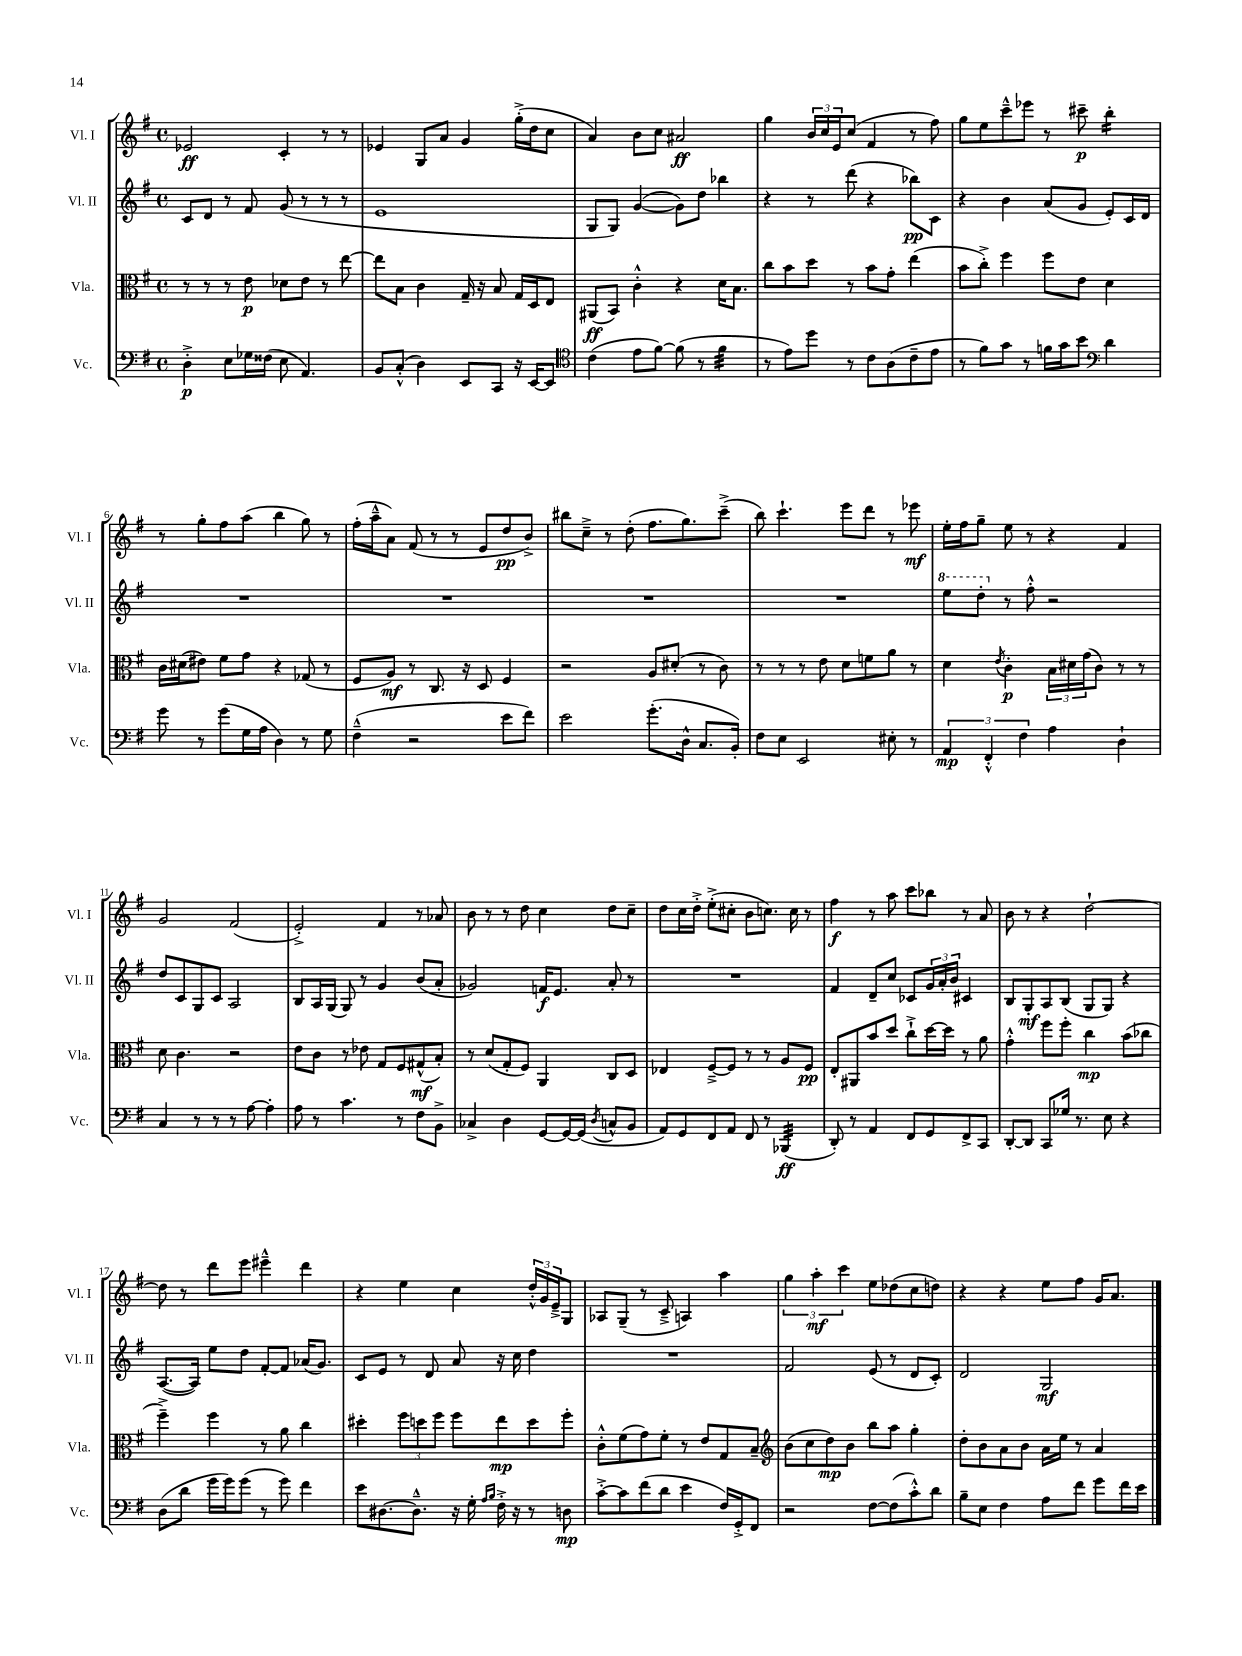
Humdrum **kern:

**kern	**kern	**kern	**kern
*staff4	*staff3	*staff2	*staff1
*clefF4	*clefC3	*clefG2	*clefG2
*k[f#]	*k[f#]	*k[f#]	*k[f#]
*M4/4	*M4/4	*M4/4	*M4/4
*met(c)	*met(c)	*met(c)	*met(c)
4D'^	8r	8c	2e-
.	8r	8d	.
8E	8r	8r	.
16G-	8e	8f#	.
(16F##	.	.	.
8E	8d-	(8g	4c'
4.AA)	8e	8r	.
.	8r	8r	8r
.	[8ee	8r	8r
=	=	=	=
8BB	8ee]	1e	4e-
(8C'^^	8B	.	.
4D)	4c	.	8G
.	.	.	8a
8EE	16G~	.	4g
.	16r	.	.
8CC	8B	.	.
16r	16G	.	(16gg'^
[16EE	16D	.	16dd
8EE]	8E	.	8cc
=	=	=	=
*clefC4	*	*	*
(4c	(8AA#	8G	4a)
.	8BB)	8G)	.
8e	4c'^^	([4g	8b
[8f#)	.	.	8cc
(8f#]	4r	8g])	2a#
8r	.	8dd	.
4f#	16d	4bb-	.
.	8.B	.	.
=	=	=	=
8r	8cc	4r	4gg
8e)	8b	.	.
8dd	8dd	8r	24b
.	.	.	24cc
.	.	.	24e
8r	8r	(8ddd	(8cc
8c	8b	4r	4f#
(8A	8g'	.	.
8c~	(4ee	8bb-)	8r
8e	.	8c	8ff#)
=	=	=	=
8r	8b	4r	8gg
8f#)	8cc'^)	.	8ee
8g	4ff#	4b	8ccc~^^
8r	.	.	8eee-
16f	8ff#	(8a	8r
16g	.	.	.
8b	8e	8g	8ccc#~
*clefF4	*	*	*
4d	4d	8e')	4bb'
.	.	16c	.
.	.	16d	.
=	=	=	=
8g	16c	1r	8r
.	(16d#	.	.
8r	8e#)	.	8gg'
(8g	8f#	.	8ff#
16G	8g	.	(8aa
16A	.	.	.
4D)	4r	.	4bb
8r	(8G-	.	8gg)
8G	8r	.	8r
=	=	=	=
(4F#~^^	8F#	1r	(16ff#'
.	.	.	16aa~^^
.	8A)	.	8a)
2r	8r	.	(8f#
.	8.C	.	8r
.	.	.	8r
.	16r	.	.
.	8D	.	8e
8e	4F#	.	8dd
8f#)	.	.	8b^)
=	=	=	=
2e	2r	1r	8bb#
.	.	.	8cc~^
.	.	.	8r
.	.	.	(8dd'
(8.g'	8A	.	8.ff#
.	(8d#'	.	.
16D^^	.	.	8.gg)
8.C	8r	.	.
.	8c)	.	(8ccc~^
16BB')	.	.	.
=	=	=	=
8F#	8r	1r	8bb)
8E	8r	.	4.ccc`
2EE	8r	.	.
.	8e	.	.
.	8d	.	8eee
.	8f	.	8ddd
8E#'	8a	.	8r
8r	8r	.	8eee-
=	=	=	=
6AA	4d	8eee	16ee'
.	.	.	16ff#
.	.	8ddd'	8gg~
6FF#'^^	.	.	.
.	8qe	.	.
.	4c'	8r	8ee
6F#	.	.	.
.	.	8ff#'^^	8r
4A	24B	2r	4r
.	24d#	.	.
.	(24g	.	.
.	8c)	.	.
4D`	8r	.	4f#
.	8r	.	.
=	=	=	=
4C	8d	8dd	2g
.	4.c	8c	.
8r	.	8G	.
8r	.	8c	.
8r	2r	2A	(2f#
[8A	.	.	.
4A']	.	.	.
=	=	=	=
8A	8e	8B	2e'^)
8r	8c	16A	.
.	.	(16G	.
4.c	8r	8G)	.
.	8e-	8r	.
.	8G	4g	4f#
8r	8F#	.	.
8F#	(8G#^^	(8b	8r
8BB^	8B')	8a'	8a-
=	=	=	=
4C-^	8r	2g-)	8b
.	(8d	.	8r
4D	8G'	.	8r
.	8F#)	.	8dd
[8GG	4AA	16f	4cc
.	.	8.e	.
16GG_	.	.	.
(16GG]	.	.	.
8qD	.	.	.
8C^^	8C	8a'	8dd
8BB	8D	8r	8cc~
=	=	=	=
8AA)	4E-	1r	8dd
8GG	.	.	16cc
.	.	.	16dd'^
8FF#	[8F#~^	.	(8ee'^
8AA	8F#]	.	8cc#'
8FF#	8r	.	8b
8r	8r	.	8.cc)
(4BBB-	8A	.	.
.	.	.	16cc
.	8F#	.	8r
=	=	=	=
8DD')	8E'	4f#	4ff#
8r	8AA#	.	.
4AA	8b	8d~	8r
.	8dd	8cc	8aa
8FF#	8cc`^	8c-	8ccc
8GG	[16dd	24g	8bb-
.	.	24a'	.
.	16dd]	.	.
.	.	24b	.
8FF#^	8r	4c#	8r
8CC	8a	.	8a
=	=	=	=
[8DD'	4g'^^	8B	8b
8DD]	.	8G'	8r
8CC	8ff#	8A	4r
16G-	8ff#'	(8B	.
8.r	.	.	.
.	4cc	8G	[2dd`
8E	.	8G)	.
4r	(8b	4r	.
.	8cc-	.	.
=	=	=	=
(8D	4ff#~^)	([8.A	8dd]
8d	.	.	8r
.	.	16A])	.
16g	4ff#	8ee	8ddd
16g)	.	.	.
(8g	.	8dd	8eee
8r	8r	[8f#'	4eee#~^^
8g)	8a	8f#]	.
4f#	4cc	(16a-	4ddd
.	.	8.g)	.
=	=	=	=
8e	4dd#'	8c	4r
[8.D#	.	8e	.
.	12ff#	8r	4ee
8.D#~^^]	.	.	.
.	12dd	.	.
.	.	8d	.
.	12ff#	.	.
16r	8ff#	8a	4cc
16G'	.	.	.
16qqA	.	.	.
16qqB	.	.	.
16F#'^	8ee	16r	.
16r	.	16cc	.
8r	8dd	4dd	24dd'^^
.	.	.	24g
.	.	.	24e~^
8D	8ff#'	.	8G
=	=	=	=
[8c'^	8c'^^	1r	8A-
8c]	(8f#	.	(8G~
(8f#	8g)	.	8r
8d	8f#'	.	8c~^
4e	8r	.	4A)
.	8e	.	.
16F#)	8G	.	4aa
16GG'^	.	.	.
8FF#	8B~	.	.
=	=	=	=
*	*clefG2	*	*
2r	(8b	2f#	6gg
.	8cc	.	.
.	.	.	6aa'
.	8dd)	.	.
.	.	.	6ccc
.	8b	.	.
[8F#	8bb	(8e	8ee
(8F#]	8aa	8r	(8dd-
8c'^^)	4gg'	8d	8cc
8d	.	8c')	8dd)
=	=	=	=
8B~	8dd'	2d	4r
8E	8b	.	.
4F#	8a	.	4r
.	8b	.	.
8A	16a	2G	8ee
.	16ee	.	.
8f#	8r	.	8ff#
8g	4a	.	16g
.	.	.	8.a
16f#	.	.	.
16e	.	.	.
==	==	==	==
*-	*-	*-	*-
